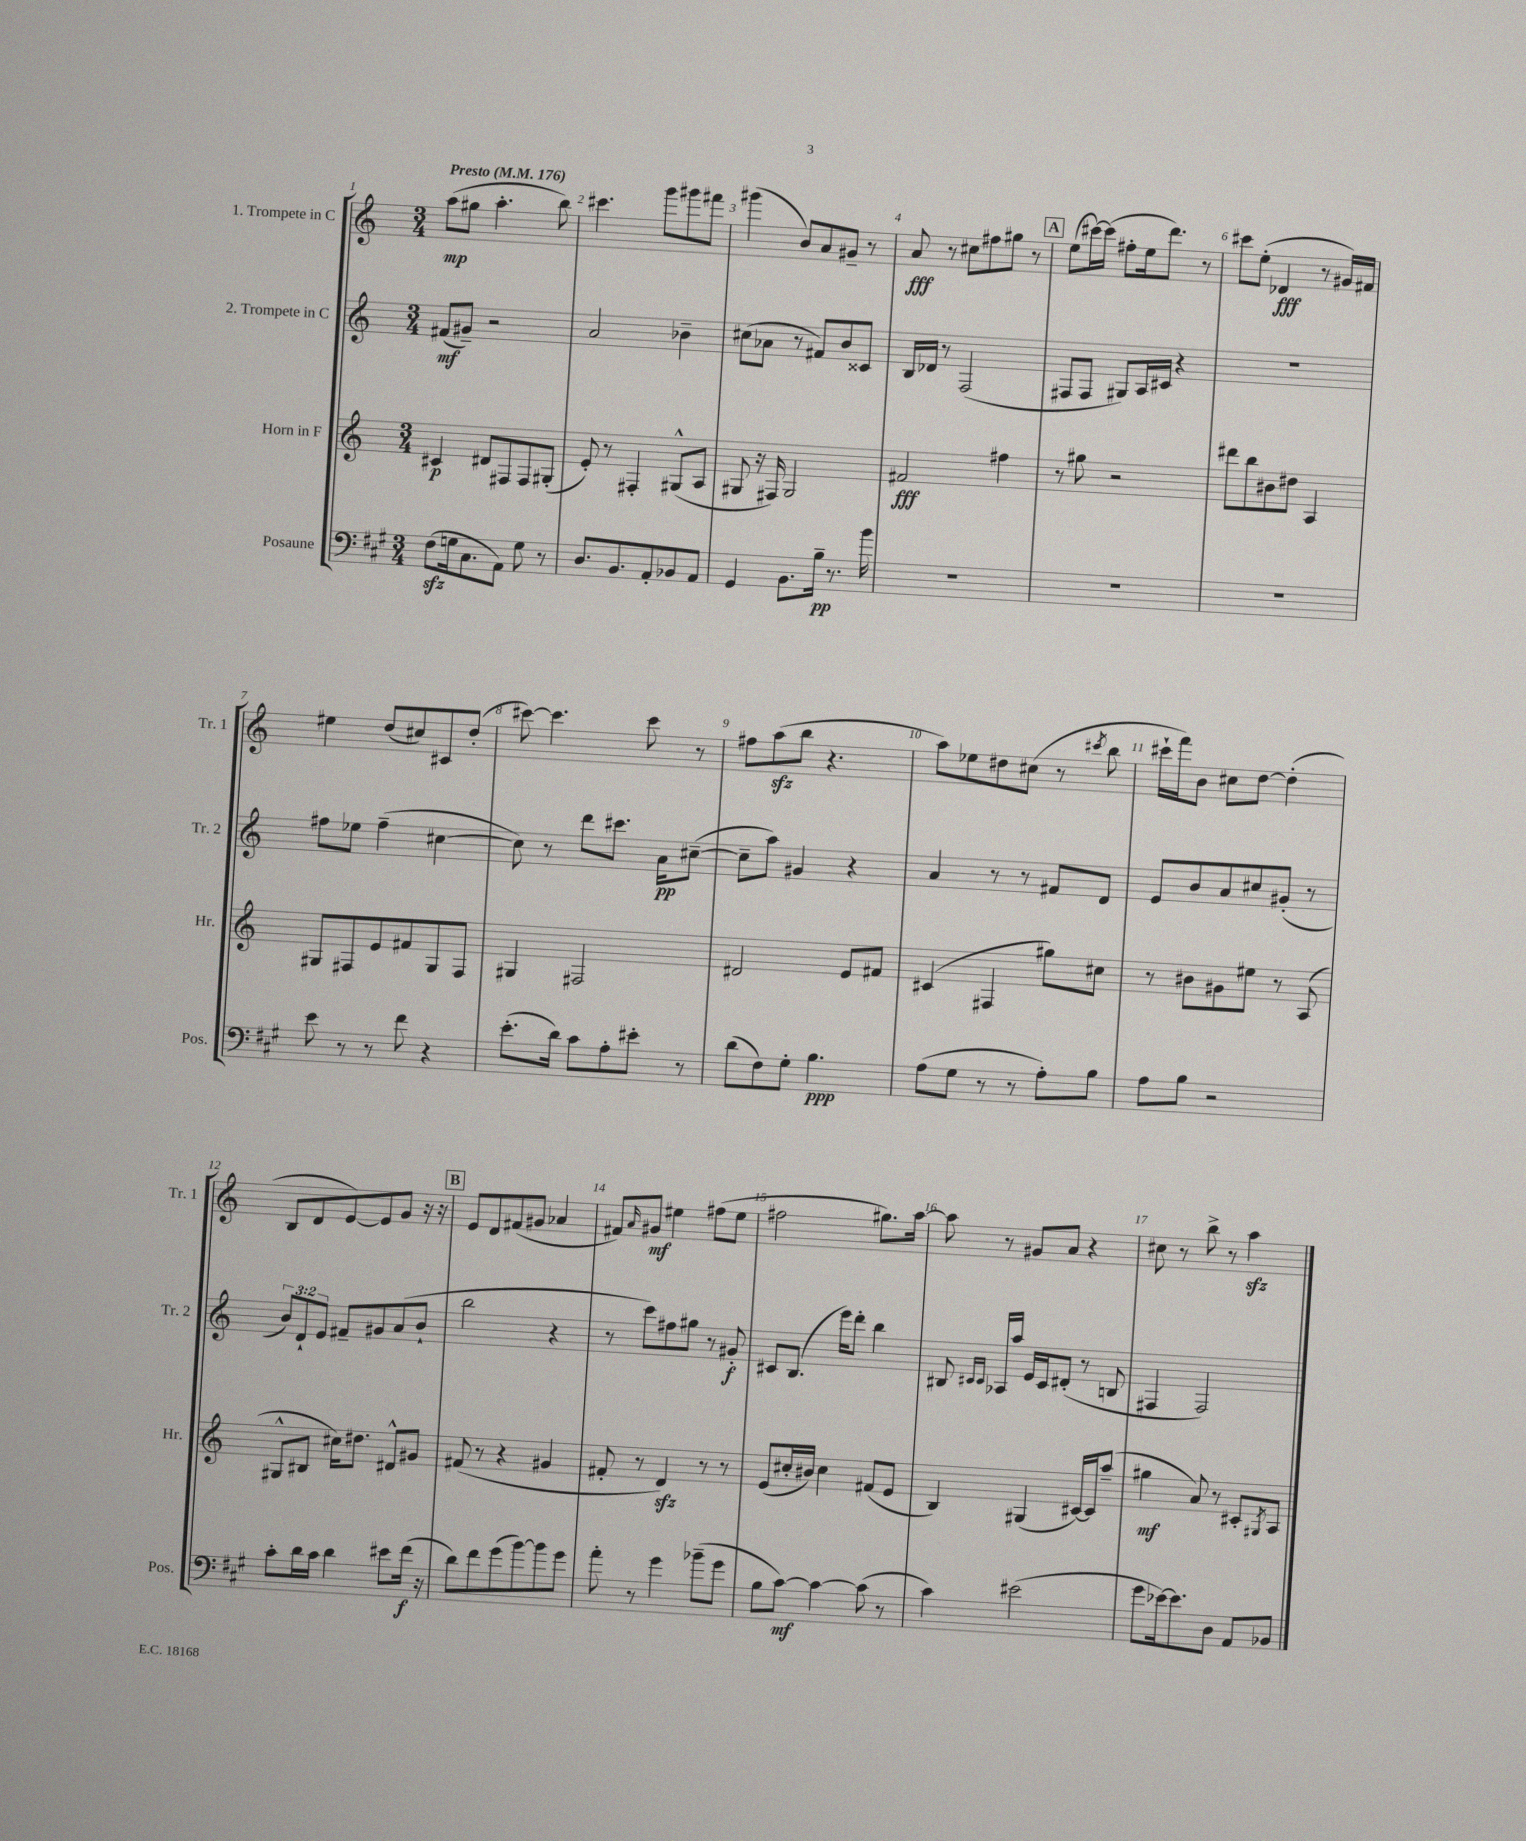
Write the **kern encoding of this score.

**kern	**dynam	**kern	**dynam	**kern	**dynam	**kern	**dynam
*part4	*part4	*part3	*part3	*part2	*part2	*part1	*part1
*staff4	*staff4	*staff3	*staff3	*staff2	*staff2	*staff1	*staff1
*I"Posaune	*	*I"Horn in F	*	*I"2. Trompete in C	*	*I"1. Trompete in C	*
*I'Pos.	*	*I'Hr.	*	*I'Tr. 2	*	*I'Tr. 1	*
*clefF4	*	*clefG2	*	*clefG2	*	*clefG2	*
*k[f#c#g#]	*	*k[]	*	*k[]	*	*k[]	*
*M3/4	*	*M3/4	*	*M3/4	*	*M3/4	*
*MM176	*	*MM176	*	*MM176	*	*MM176	*
=1	=1	=1	=1	=1	=1	=1	=1
!	!	!	!	!	!	!LO:TX:a:B:t=Presto	!
(8F#zz\L	.	4c#X/	p	(8f#X/L	mf	(8aa\L	mp
16Gn\k	.	.	.	8g#X~/J)	.	8gg#X\J	.
8.C#\	.	.	.	.	.	.	.
.	.	8d#X/L	.	2r	.	4.aa'\	.
8AA\J)	.	8F#X/	.	.	.	.	.
8G\	.	8F#/	.	.	.	.	.
8r	.	(8G#X'/J	.	.	.	8bb\)	.
=2	=2	=2	=2	=2	=2	=2	=2
8.D/L	.	8e'/)	.	2a/	.	4.ccc#X\	.
.	.	8r	.	.	.	.	.
8.BB/	.	.	.	.	.	.	.
.	.	4F#X'/	.	.	.	.	.
8AA'/	.	.	.	.	.	8ggg\L	.
8BB-X/	.	(8G#X^^/L	.	4b-X~\	.	8ggg#X\	.
8AA/J	.	8A/J	.	.	.	8fff#X\J	.
=3	=3	=3	=3	=3	=3	=3	=3
4GG#/	.	8G#X/	.	(8cc#X\L	.	(4ggg#X\	.
.	.	16r	.	8a-X\J	.	.	.
.	.	16F#X/)	.	.	.	.	.
8.BB\L	.	2G#/	.	8r	.	8b/L)	.
.	.	.	.	8f#X/L)	.	8a/	.
16B~\Jk	pp	.	.	.	.	.	.
8.r	.	.	.	8b/	.	8g#X~/J	.
.	.	.	.	8c##X/J	.	8r	.
16b\	.	.	.	.	.	.	.
=4	=4	=4	=4	=4	=4	=4	=4
2.r	.	2f#X/	fff	16B/LL	.	8a/	fff
.	.	.	.	16d-X/JJ	.	.	.
.	.	.	.	8r	.	8r	.
.	.	.	.	(2F/	.	8cc#X\L	.
.	.	.	.	.	.	8ff#X\	.
.	.	4ff#X\	.	.	.	8gg#X\J	.
.	.	.	.	.	.	8r	.
!!LO:REH:place=s1:t=A
=5	=5	=5	=5	=5	=5	=5	=5
2.r	.	8r	.	8F#X/L	.	(8ee\L	.
.	.	8gg#X\	.	8F#/J	.	[16ccc#X\L)	.
.	.	.	.	.	.	(16ccc#\JJ]	.
.	.	2r	.	8G#X/L)	.	8ff#X'\L	.
.	.	.	.	16A/L	.	16ee\k	.
.	.	.	.	16c#X/JJ	.	8.ddd\J)	.
.	.	.	.	4r	.	.	.
.	.	.	.	.	.	8r	.
=6	=6	=6	=6	=6	=6	=6	=6
2.r	.	8ddd#X\L	.	2.r	.	8ccc#X\L	.
.	.	8bb\	.	.	.	(8ee'\J	.
.	.	8b#X\	.	.	.	4d-X/	fff
.	.	8dd#X\J	.	.	.	.	.
.	.	4A/	.	.	.	8r	.
.	.	.	.	.	.	16g#X/LL)	.
.	.	.	.	.	.	16f#X/JJ	.
!!LO:LB:g=z
=7	=7	=7	=7	=7	=7	=7	=7
8e\	.	8G#X/L	.	8ff#X\L	.	4ee#X\	.
8r	.	8F#X/	.	8ee-X\J	.	.	.
8r	.	8e/	.	(4ff#~\	.	(8dd/L	.
8f#\	.	8f#X/	.	.	.	8cc#X/)	.
4r	.	8G#/	.	[4cc#X\	.	8c#X/	.
.	.	8F#/J	.	.	.	(8dd'/J	.
=8	=8	=8	=8	=8	=8	=8	=8
(8.e'\L	.	4G#X/	.	8cc#\])	.	[8ccc#X\)	.
.	.	.	.	8r	.	4.ccc#\]	.
16d\Jk)	.	.	.	.	.	.	.
8c#\L	.	2F#X/	.	8ddd\L	.	.	.
8A'\	.	.	.	8.ccc#X\J	.	.	.
8e#X'\J	.	.	.	.	.	8ccc#\	.
.	.	.	.	16a\KL	pp	.	.
8r	.	.	.	([8cc#X~\J	.	8r	.
=9	=9	=9	=9	=9	=9	=9	=9
(8d\L	.	2d#X/	.	8cc#~\L]	.	8ff#X\L	.
8F#\)	.	.	.	8aa\J)	.	(8aazz\	.
8G#'\J	.	.	.	4g#X/	.	8bb\J	.
4.B\	ppp	.	.	.	.	4.r	.
.	.	8e/L	.	4r	.	.	.
.	.	8f#X/J	.	.	.	.	.
=10	=10	=10	=10	=10	=10	=10	=10
(8A\L	.	(4c#X/	.	4a/	.	8aa\L)	.
8G#\J	.	.	.	.	.	8ee-X\	.
8r	.	4F#X/	.	8r	.	8dd#X\	.
8r	.	.	.	8r	.	(8cc#X\J	.
8A'\L)	.	8gg#X\L)	.	8f#X/L	.	8r	.
.	.	.	.	.	.	8qccc#X/	.
8B\J	.	8cc#X\J	.	8d/J	.	8bb\	.
=11	=11	=11	=11	=11	=11	=11	=11
8A\L	.	8r	.	8e/L	.	16ccc#X`\LL	.
.	.	.	.	.	.	16fff\J)	.
8B\J	.	8b#X\L	.	8b/	.	8b\J	.
2r	.	8g#X\	.	8a/	.	8cc#X\L	.
.	.	8ee#X\J	.	8cc#X/	.	[8dd\J	.
.	.	8r	.	(8g#X'/J	.	(4dd'\]	.
.	.	(8A/	.	8r	.	.	.
!!LO:LB:g=z
=12	=12	=12	=12	=12	=12	=12	=12
8c#'\L	.	8G#X^^/L	.	12b/L)	.	8B/L	.
.	.	.	.	12d`/	.	.	.
16d\L	.	8B#X/J	.	.	.	8d/	.
.	.	.	.	12e/J	.	.	.
16c#\JJ	.	.	.	.	.	.	.
4d\	.	16cc#X\KL)	.	8f#X~/L	.	[8e/)	.
.	.	8.dd#X\J	.	.	.	.	.
.	.	.	.	8g#X/	.	8e/]	.
8e#X\L	.	8d#X^^/L	.	(8a/	.	8g/J	.
(16f#\Jk	f	8g#X/J	.	8b`/J	.	16r	.
16r	.	.	.	.	.	16r	.
!!LO:REH:place=s1:t=B
=13	=13	=13	=13	=13	=13	=13	=13
8d\L)	.	(8f#X/	.	2bb\	.	8e/L	.
8f#\	.	8r	.	.	.	8d/	.
(8g#\	.	4r	.	.	.	(8f#X/	.
[8b\)	.	.	.	.	.	8g#X/J	.
8b\]	.	4g#X/	.	4r	.	4a-X/	.
8g#\J	.	.	.	.	.	.	.
=14	=14	=14	=14	=14	=14	=14	=14
8a'\	.	8f#X'/	.	8r	.	8f#X/L)	.
.	.	.	.	.	.	16qqa/	.
8r	.	8r	.	8ccc\L)	.	8g#X/J	mf
4g#\	.	4dzz/)	.	8ff#X\	.	4ee#X\	.
.	.	.	.	8gg#X\J	.	.	.
(8b-X~\L	.	8r	.	8r	.	(8ff#X\L	.
8g#\J	.	8r	.	8g#X'/	f	8ee#\J	.
=15	=15	=15	=15	=15	=15	=15	=15
8B\L	.	(8e/L	.	8c#X/L	.	2ff#X\	.
[8c#\J)	mf	16cc#X'/L	.	(8.B/J	.	.	.
.	.	16b#X/JJ)	.	.	.	.	.
4c#\_	.	4cc#\	.	.	.	.	.
.	.	.	.	16eee\KL)	.	.	.
.	.	.	.	8ddd'\J	.	.	.
(8c#\]	.	(8f#X/L	.	4bb\	.	8.gg#X\L)	.
8r	.	8e/J	.	.	.	.	.
.	.	.	.	.	.	[16aa\Jk	.
=16	=16	=16	=16	=16	=16	=16	=16
4c#\)	.	4B/)	.	8B#X/	.	8aa\]	.
.	.	.	.	16qqc#X/LL	.	.	.
.	.	.	.	16qqc#/JJ	.	.	.
.	.	.	.	16A-X/LL	.	8r	.
.	.	.	.	16aa/JJ	.	.	.
(2e#X\	.	(4G#X/	.	16e/LL	.	8g#X/L	.
.	.	.	.	16c#/J	.	.	.
.	.	.	.	(8d#X'/J	.	8a/J	.
.	.	[16c#X/LL)	.	8r	.	4r	.
.	.	16c#/J]	.	.	.	.	.
.	.	(8aa~/J	.	8Bn/	.	.	.
=17	=17	=17	=17	=17	=17	=17	=17
8g#\L	.	4gg#X\	mf	4F#X/	.	8cc#X\	.
[16e-X\k)	.	.	.	.	.	8r	.
8.e-\]	.	.	.	.	.	.	.
.	.	8a/)	.	2F#/)	.	8bb^\	.
8D\J	.	8r	.	.	.	8r	.
8AA/L	.	8c#X'/L	.	.	.	4aazz\	.
.	.	8qG#X/	.	.	.	.	.
8BB-X/J	.	8A/J	.	.	.	.	.
==	==	==	==	==	==	==	==
*-	*-	*-	*-	*-	*-	*-	*-
